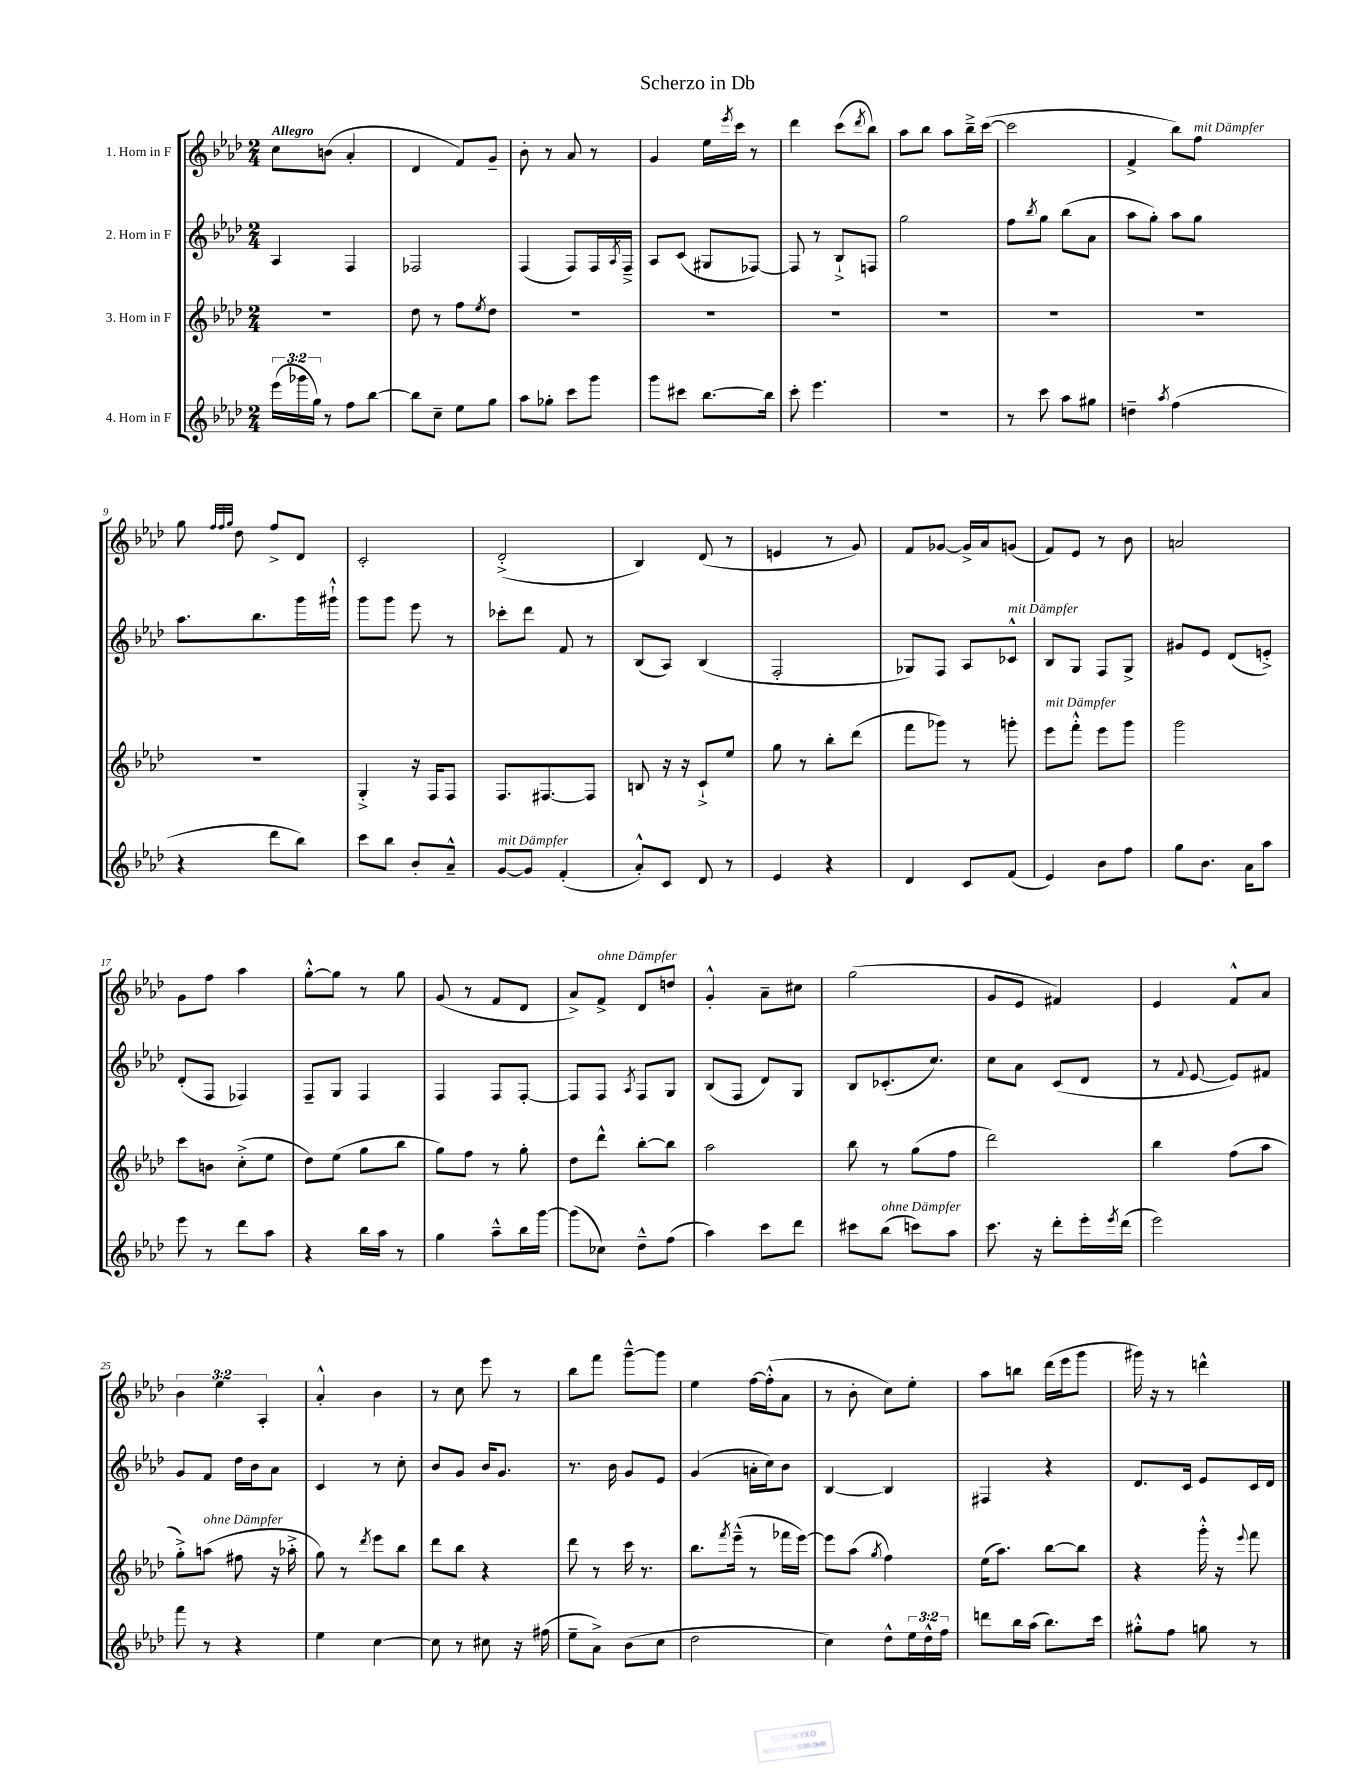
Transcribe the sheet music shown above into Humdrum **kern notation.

**kern	**kern	**kern	**kern
*staff4	*staff3	*staff2	*staff1
*clefG2	*clefG2	*clefG2	*clefG2
*k[b-e-a-d-]	*k[b-e-a-d-]	*k[b-e-a-d-]	*k[b-e-a-d-]
*M2/4	*M2/4	*M2/4	*M2/4
(24eee-	2r	4A-	8cc
24ggg-	.	.	.
24gg)	.	.	.
8r	.	.	(8b
8ff	.	4F	4a-'
[8bb-	.	.	.
=	=	=	=
8bb-]	8dd-	2F-	4d-
8cc~	8r	.	.
8ee-	8ff	.	8f)
.	8qee-	.	.
8gg	8dd-	.	8g~
=	=	=	=
8aa-	2r	(4F	8b-'
8gg-'	.	.	8r
8ccc	.	8F)	8a-
8ggg	.	16F	8r
.	.	8qA-	.
.	.	16F~^	.
=	=	=	=
8ggg	2r	8A-	4g
8ccc#	.	(8c	.
[8.bb-	.	8G#	16ee-
.	.	.	8qeee-
.	.	.	16ccc
.	.	[8F-)	8r
16bb-]	.	.	.
=	=	=	=
8ccc'	2r	8F-]	4ddd-
4.eee-	.	8r	.
.	.	8B-`^	(8ccc
.	.	.	8qddd-
.	.	8F	8bb-)
=	=	=	=
2r	2r	2gg	8aa-
.	.	.	8bb-
.	.	.	8aa-
.	.	.	16bb-~^
.	.	.	([16ccc
=	=	=	=
8r	2r	8ff	2ccc]
.	.	8qbb-	.
8ccc	.	8gg	.
8aa-	.	(8bb-	.
8gg#	.	8a-	.
=	=	=	=
4dd~	2r	8aa-	4f^
.	.	8gg')	.
8qaa-	.	.	.
(4ff	.	8aa-	8bb-)
.	.	8gg	8ff
=	=	=	=
4r	2r	8.aa-	8gg
.	.	.	32qqff
.	.	.	32qqff
.	.	.	32qqgg
.	.	.	8dd-
.	.	8.bb-	.
8ddd-	.	.	8ff^
8bb-)	.	16ggg	8d-
.	.	16ggg#`^^	.
=	=	=	=
8ccc	4G'^	8ggg	2c'
8bb-	.	8ggg	.
8b-'	16r	8eee-	.
.	16F	.	.
8a-~^^	8F	8r	.
=	=	=	=
[8g	8.F	8ccc-'	(2d-'^
8g]	.	8ddd-	.
.	[8.F#	.	.
(4f'	.	8f	.
.	8F#]	8r	.
=	=	=	=
8a-'^^)	8B	(8B-	4B-)
8c	16r	8A-)	.
.	16r	.	.
8d-	8c`^	(4B-	(8d-
8r	8ee-	.	8r
=	=	=	=
4e-	8gg	2F'	4e
.	8r	.	.
4r	8bb-'	.	8r
.	(8ddd-	.	8g)
=	=	=	=
4d-	8fff	8G-)	8f
.	8ggg-)	8F	[8g-
8c	8r	8A-	16g-^]
.	.	.	16a-
(8f	8ggg'	8c-^^	(8g
=	=	=	=
4e-)	8eee-	8B-	8f)
.	8fff'^^	8G	8e-
8b-	8eee-	8F	8r
8ff	8ggg	8G^	8b-
=	=	=	=
8gg	2ggg	8g#	2a
8.b-	.	8e-	.
.	.	(8d-	.
16a-	.	.	.
8aa-	.	8e'^)	.
=	=	=	=
8eee-	8ccc	(8d-'	8g
8r	8b	8F	8ff
8ddd-	(8cc'^	4F-)	4aa-
8aa-	8ee-	.	.
=	=	=	=
4r	8dd-)	8F~	[8gg'^^
.	(8ee-	8G	8gg]
16bb-	8gg	4F	8r
16aa-	.	.	.
8r	8bb-	.	8gg
=	=	=	=
4gg	8gg)	4F	(8g
.	8ff	.	8r
8aa-~^^	8r	8F	8f
16bb-	8gg'	[8F'	8d-
[16ggg	.	.	.
=	=	=	=
(8ggg]	8dd-	8F]	8a-^)
8cc-)	8ddd-^^	8F	8f^
.	.	8qA-	.
8dd-~^^	[8bb-'	8F	8d-
(8ff	8bb-]	8G	8dd
=	=	=	=
4aa-)	2aa-	(8B-	4g'^^
.	.	8F	.
8ccc	.	8d-)	8a-~
8ddd-	.	8G	8cc#
=	=	=	=
8ccc#	8bb-	8B-	(2gg
(8bb-	8r	(8.c-'	.
8ccc)	(8gg	.	.
.	.	8.cc)	.
8aa-	8ff	.	.
=	=	=	=
8.ccc	2ddd-)	8cc	8g
.	.	8a-	8e-
16r	.	.	.
8ddd-'	.	(8c	4f#)
16eee-'	.	8d-	.
8qeee-	.	.	.
(16ddd-	.	.	.
=	=	=	=
2eee-)	4bb-	8r	4e-
.	.	8qqf	.
.	.	[8e-	.
.	(8ff	8e-])	8f^^
.	8aa-	8f#	8a-
=	=	=	=
8fff	8gg'^)	8g	6b-
8r	(8aa	8f	.
.	.	.	6ee-
4r	8ff#	16dd-	.
.	.	16b-	.
.	.	.	6A-'
.	16r	8a-	.
.	16aa-'^	.	.
=	=	=	=
4ee-	8gg)	4c	4a-'^^
.	8r	.	.
.	8qddd-	.	.
[4cc	8eee-	8r	4b-
.	8bb-	8cc'	.
=	=	=	=
8cc]	8ddd-	8b-	8r
8r	8bb-	8g	8cc
8cc#	4r	16b-	8eee-
.	.	8.g	.
16r	.	.	8r
(16ff#	.	.	.
=	=	=	=
8ee-~	8ddd-	8.r	8bb-
8a-^)	8r	.	8fff
.	.	16b-	.
(8b-	16ccc	8g	[8ggg~^^
.	8.r	.	.
8cc	.	8e-	8ggg]
=	=	=	=
2dd-	8.bb-	(4g	4ee-
.	8qfff	.	.
.	(16eee-~^^	.	.
.	8r	16a'	[16ff
.	.	16cc)	(16ff'^^]
.	16fff-	8b-	8a-
.	[16eee-)	.	.
=	=	=	=
4cc)	8eee-]	[4B-	8r
.	(8aa-	.	8b-'
.	8qgg	.	.
8dd-^^	4ff)	4B-]	8cc)
24ee-	.	.	8ee-'
24dd-^^	.	.	.
24ff	.	.	.
=	=	=	=
8ddd	(16ee-	4F#	8aa-
.	8.aa-)	.	.
16bb-	.	.	8bb
(16aa-	.	.	.
8.bb-)	[8bb-	4r	(16ddd-
.	.	.	16eee-
.	8bb-]	.	8ggg
16ccc	.	.	.
=	=	=	=
8gg#'^^	4r	8.d-	16ggg#)
.	.	.	16r
8ff	.	.	8r
.	.	16c	.
8gg	16ggg'^^	8e-	4ddd^^
.	16r	.	.
.	8qqeee-	.	.
8r	8fff	16c	.
.	.	16d-	.
==	==	==	==
*-	*-	*-	*-
